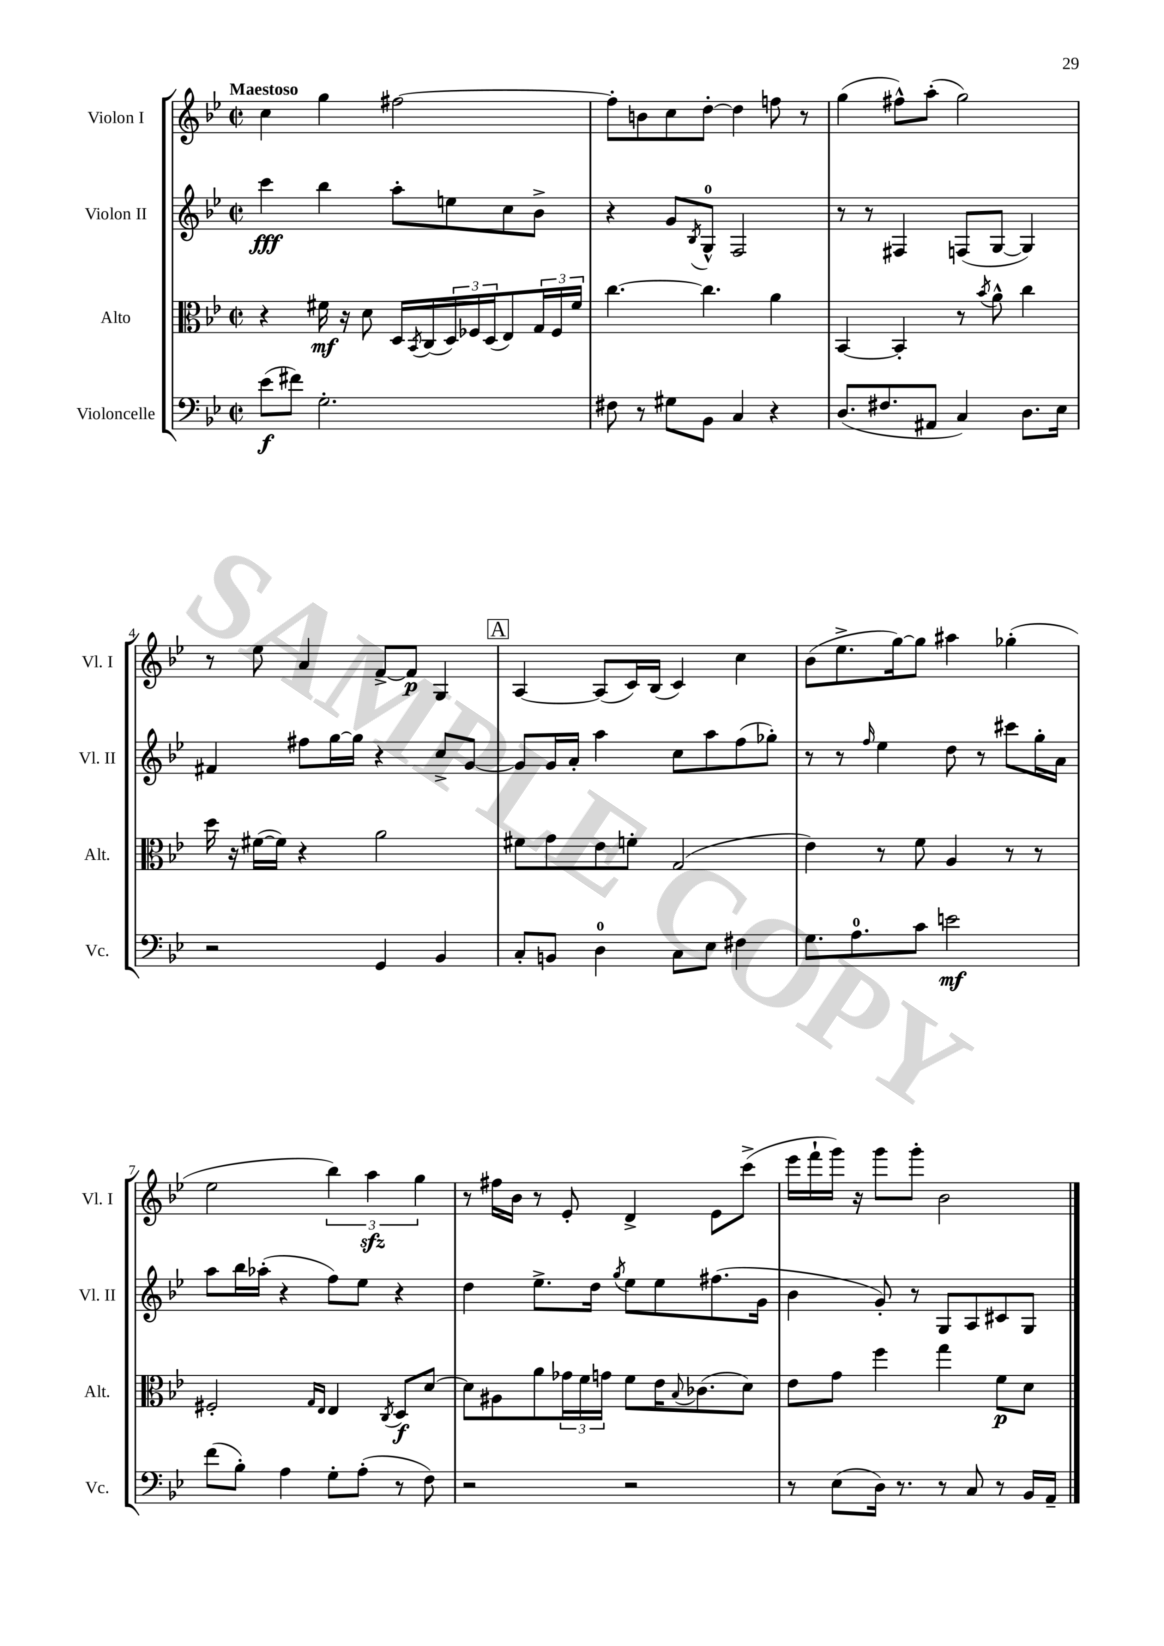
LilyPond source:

<<
\new StaffGroup <<
\new Staff = "s0" \with { instrumentName = "Violon I" shortInstrumentName = "Vl. I" } {
    \clef treble \key bes \major \defaultTimeSignature \time 2/2 \tempo "Maestoso"
    c''4 g''4 fis''2~ |
    fis''8-. b'8 c''8 d''8~-. d''4 f''8 r8 |
    g''4( fis''8-^) a''8-.( g''2) |
    r8 ees''8 a'4 f'8~-> f'8\p g4 |
    \mark \markup { \box "A" } a4~ a8( c'16) bes16( c'4) c''4 |
    bes'8( ees''8.-> g''16~) g''8 ais''4 ges''4-.( |
    ees''2 \tuplet 3/2 { bes''4) a''4\sfz g''4 } |
    r8 fis''16 bes'16 r8 ees'8-. d'4-> ees'8 c'''8->( |
    ees'''16 f'''16-! g'''16) r16 g'''8 g'''8-. bes'2 \bar "|." |
}
\new Staff = "s1" \with { instrumentName = "Violon II" shortInstrumentName = "Vl. II" } {
    \clef treble \key bes \major \defaultTimeSignature \time 2/2
    c'''4\fff bes''4 a''8-. e''8 c''8 bes'8-> |
    r4 g'8 \acciaccatura { bes8 } g8-0-^ f2 |
    r8 r8 fis4 f8( g8~ g4) |
    fis'4 fis''8 g''16~ g''16 r4 c''8-> g'8~ |
    \mark \markup { \box "A" } g'8 g'16 a'16-. a''4 c''8 a''8 f''8( ges''8-.) |
    r8 r8 \grace { f''16 } ees''4 d''8 r8 cis'''8 g''16-. a'16 |
    a''8 bes''16 aes''16-.( r4 f''8) ees''8 r4 |
    d''4 ees''8.-> d''16 \acciaccatura { g''8 } ees''8 ees''8 fis''8.( g'16 |
    bes'4 g'8-.) r8 g8 a8 cis'8 g8 \bar "|." |
}
\new Staff = "s2" \with { instrumentName = "Alto" shortInstrumentName = "Alt." } {
    \clef alto \key bes \major \defaultTimeSignature \time 2/2
    r4 fis'16\mf r16 d'8 d16 \acciaccatura { bes,8 } c16( \tuplet 3/2 { d16) fes16 d16( } ees8) \tuplet 3/2 { g16 fes16 fis'16 } |
    c''4.~ c''4. a'4 |
    bes,4~ bes,4-. r8 \acciaccatura { bes'8 } a'8-^ c''4 |
    d''16 r16 fis'16~( fis'16) r4 a'2 |
    \mark \markup { \box "A" } fis'8 g'8 ees'8 f'8-. g2( |
    ees'4) r8 f'8 a4 r8 r8 |
    fis2-. \grace { g16 ees16 } ees4 \acciaccatura { c8 } d8\f d'8~ |
    d'8 ais8 a'8 \tuplet 3/2 { ges'16 f'16 g'16 } f'8 ees'16 \appoggiatura { bes8 } ces'8.( d'8) |
    ees'8 g'8 f''4 g''4 f'8\p d'8 \bar "|." |
}
\new Staff = "s3" \with { instrumentName = "Violoncelle" shortInstrumentName = "Vc." } {
    \clef bass \key bes \major \defaultTimeSignature \time 2/2
    ees'8\f( fis'8) g2.-. |
    fis8 r8 gis8 bes,8 c4 r4 |
    d8.( fis8. ais,8 c4) d8. ees16 |
    r2 g,4 bes,4 |
    \mark \markup { \box "A" } c8-. b,8 d4-0 c8 ees8 fis4 |
    g8. a8.-0 c'8 e'2\mf |
    f'8( bes8-.) a4 g8-. a8-.( r8 f8) |
    r2 r2 |
    r8 ees8( d16) r8. r8 c8 r8 bes,16 a,16-- \bar "|." |
}
>>
>>
